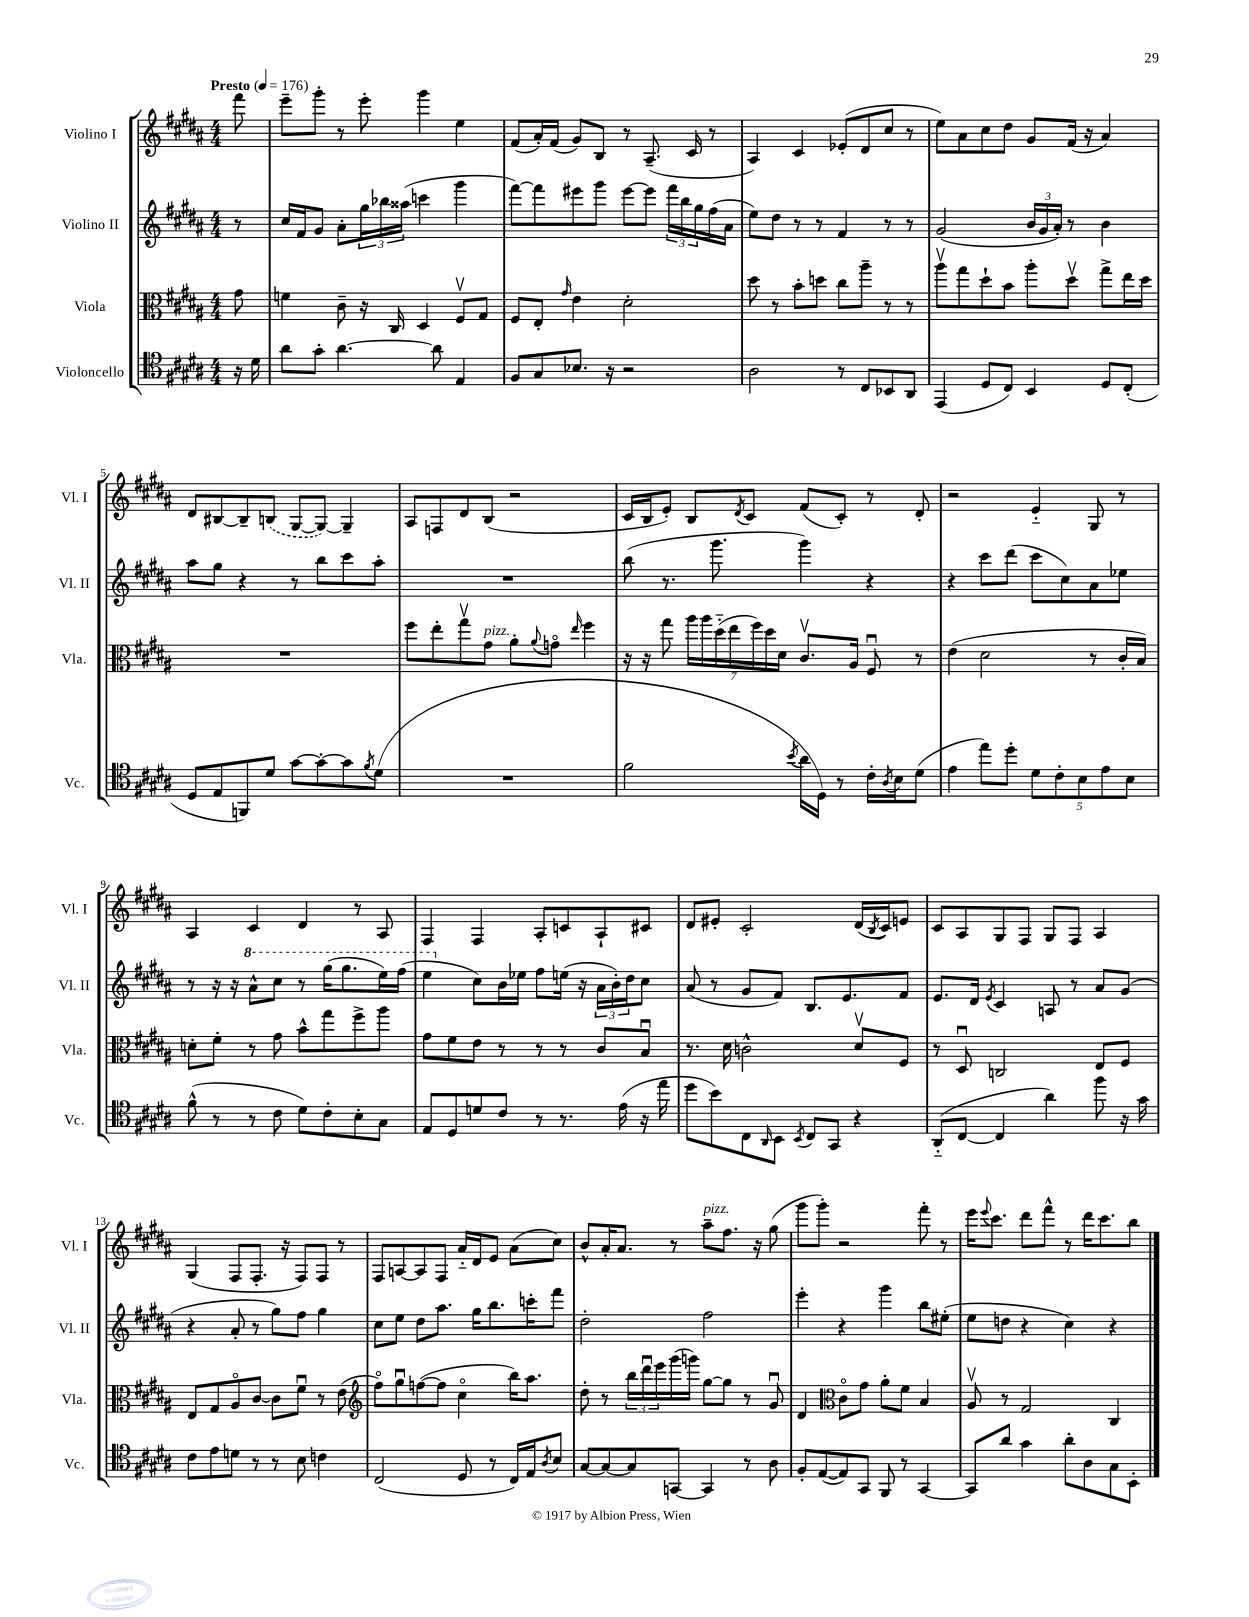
<<
\new StaffGroup <<
\new Staff = "s0" \with { instrumentName = "Violino I" shortInstrumentName = "Vl. I" } {
    \clef treble \key b \major \numericTimeSignature \time 4/4 \partial 8 \tempo "Presto" 4 = 176
    fis'''8 |
    e'''8-- gis'''8-. r8 e'''8-. gis'''4 e''4 |
    fis'8( ais'16-.) fis'16( gis'8) b8 r8 ais8.--( cis'16 r8 |
    ais4) cis'4 ees'8-.( dis'8 cis''8 r8 |
    e''8) ais'8 cis''8 dis''8 gis'8 fis'16( r16 ais'4) |
    dis'8 bis8~ bis8-- \once \slurDashed b8( gis8~ gis8~) gis4-- |
    ais8 f8 dis'8 b8( r2 |
    cis'16 b16 e'8-.) b8 \acciaccatura { dis'8 } cis'8 fis'8( cis'8-.) r8 dis'8-. |
    r2 e'4-_ gis8 r8 |
    ais4 cis'4 dis'4 r8 ais8 |
    fis4 fis4 ais8-. c'8 ais8-! cis'8 |
    dis'8 eis'8-. cis'2-. dis'16( \acciaccatura { b8 } cis'16) e'8 |
    cis'8 ais8 gis8 fis8 gis8 fis8 ais4 |
    gis4( fis8 fis8.-. r16 fis8) fis8 r8 |
    fis8 a8~ a8 fis8 ais'16-_ dis'16 e'8 ais'8( cis''8) |
    b'8-^ ais'16-. ais'8. r8 ais''8--^\markup { \italic "pizz." } fis''8. r16 gis''8( |
    gis'''8 gis'''8-.) r2 fis'''8-. r8 |
    e'''16 \appoggiatura { e'''8 } cis'''8. dis'''8 fis'''8-^ r8 dis'''16 cis'''8. b''8 \bar "|." |
}
\new Staff = "s1" \with { instrumentName = "Violino II" shortInstrumentName = "Vl. II" } {
    \clef treble \key b \major \numericTimeSignature \time 4/4 \partial 8
    r8 |
    cis''16 fis'16 gis'8 ais'8-. \tuplet 3/2 { gis''16 bes''16 aisis''16( } c'''4 gis'''4 |
    fis'''8~) fis'''8 eis'''8 gis'''8 eis'''8~ eis'''8 \tuplet 3/2 { fis'''16 b''16 gis''16 } fis''16( ais'16 |
    e''8) dis''8 r8 r8 fis'4 r8 r8 |
    gis'2( \tuplet 3/2 { b'16 gis'16 ais'16-.) } r8 b'4 |
    ais''8 gis''8 r4 r8 b''8 cis'''8 ais''8-. |
    R1 |
    b''8( r8. gis'''8. gis'''4) r4 |
    r4 cis'''8 dis'''8( cis'''8 cis''8) ais'8 ees''8 |
    r8 r16 r16 \ottava #1 ais''8-^ cis'''8 r8 gis'''16( gis'''8. e'''16) fis'''16( |
    e'''4 \ottava #0 cis''8) b'16 ees''16 fis''8 e''16( r16 \tuplet 3/2 { ais'16 b'16-.) dis''16 } cis''8 |
    ais'8( r8 gis'8 fis'8) b8. e'8. fis'8 |
    e'8. dis'16 \acciaccatura { e'8 } cis'4 a8 r8 ais'8 gis'8( |
    r4 ais'8-. r8 gis''8) fis''8 gis''4 |
    cis''8 e''8 dis''8 ais''8. gis''16 b''8. c'''16-. fis'''8 |
    dis''2-. fis''2 |
    e'''4-. r4 gis'''4 b''8 eis''8-.( |
    e''8 d''8 r4 cis''4) r4 \bar "|." |
}
\new Staff = "s2" \with { instrumentName = "Viola" shortInstrumentName = "Vla." } {
    \clef alto \key b \major \numericTimeSignature \time 4/4 \partial 8
    gis'8 |
    f'4 cis'8-- r16 cis16 dis4 fis8\upbow gis8 |
    fis8 e8-. \grace { gis'16 } e'4 dis'2-. |
    dis''8 r8 b'8-. d''8 cis''8 ais''8-- r8 r8 |
    ais''8\upbow gis''8 dis''8-! b'8 ais''8-. dis''8\upbow gis''8-> e''16 dis''16 |
    R1 |
    fis''8 e''8-. gis''8\upbow gis'8^\markup { \italic "pizz." } ais'8-. \appoggiatura { ais'8 } g'8\flageolet \grace { e''16 } fis''4 |
    r16 r16 gis''8 \tuplet 7/4 { ais''16 ais''16 dis''16-_( e''16 fis''16) dis''16 dis'16 } cis'8.\upbow ais16 fis8\downbow r8 |
    e'4( dis'2 r8 cis'16-. b16) |
    d'8-. fis'8-. r8 gis'8 b'8-^ gis''8 fis''8-> ais''8 |
    gis'8 fis'8 e'8 r8 r8 r8 cis'8 b8\downbow |
    r8. dis'16 c'2-^ dis'8\upbow fis8 |
    r8 dis8\downbow c2 e8 fis8 |
    e8 gis8 ais8\flageolet cis'8~ cis'8 fis'8\downbow r8 e'8( |
    \clef treble fis''8\flageolet) gis''8\downbow f''8~( f''8 cis''4\flageolet b''16) ais''8. |
    dis''8-. r8 \tuplet 3/2 { b''16 dis'''16\downbow e'''16 } gis'''16( g'''16) gis''8~ gis''8 r8 gis'8\downbow |
    dis'4 \clef alto cis'8\flageolet gis'8 ais'8-. fis'8 b4 |
    ais8\upbow r8 gis2 cis4 \bar "|." |
}
\new Staff = "s3" \with { instrumentName = "Violoncello" shortInstrumentName = "Vc." } {
    \clef tenor \key b \major \numericTimeSignature \time 4/4 \partial 8
    r16 dis'16 |
    ais'8 gis'8-. ais'4.~ ais'8 e4 |
    fis8 gis8 bes8. r16 r2 |
    ais2 r8 cis8 bes,8 ais,8 |
    e,4( dis8 cis8) b,4 dis8 cis8-.( |
    dis8 e8 f,8) dis'8 gis'8~ gis'8~-. gis'8 \acciaccatura { fis'8 } dis'8( |
    R1 |
    fis'2 \acciaccatura { b'8 } ais'16 dis16) r8 cis'16-. \acciaccatura { ais8 } b16 dis'8( |
    e'4 e''8) dis''8-. \tuplet 5/4 { dis'8 cis'8-. b8 e'8 b8 } |
    fis'8-^( r8 r8 cis'8 dis'8) cis'8-. b8-. gis8 |
    e8 dis8 d'8 cis'8 r8 r8. e'16( r16 e''16 |
    dis''8 b'8) cis8 \grace { ais,16 } b,8 \acciaccatura { b,8 } cis8 gis,8 r4 |
    ais,8-_( cis8~ cis4 ais'4) fis''8 r16 gis'16 |
    cis'8 e'8 d'8 r8 r8 b8 c'4 |
    cis2( dis8 r8 cis16) e16 \acciaccatura { ais8 } b8 |
    gis8~ gis8~ gis8 g,8~ g,4 r8 ais8 |
    fis8-. e8~( e8) gis,8 fis,8 r8 gis,4~ |
    gis,8 ais'8 gis'4 ais'8-. ais8 gis8 b,8-. \bar "|." |
}
>>
>>
